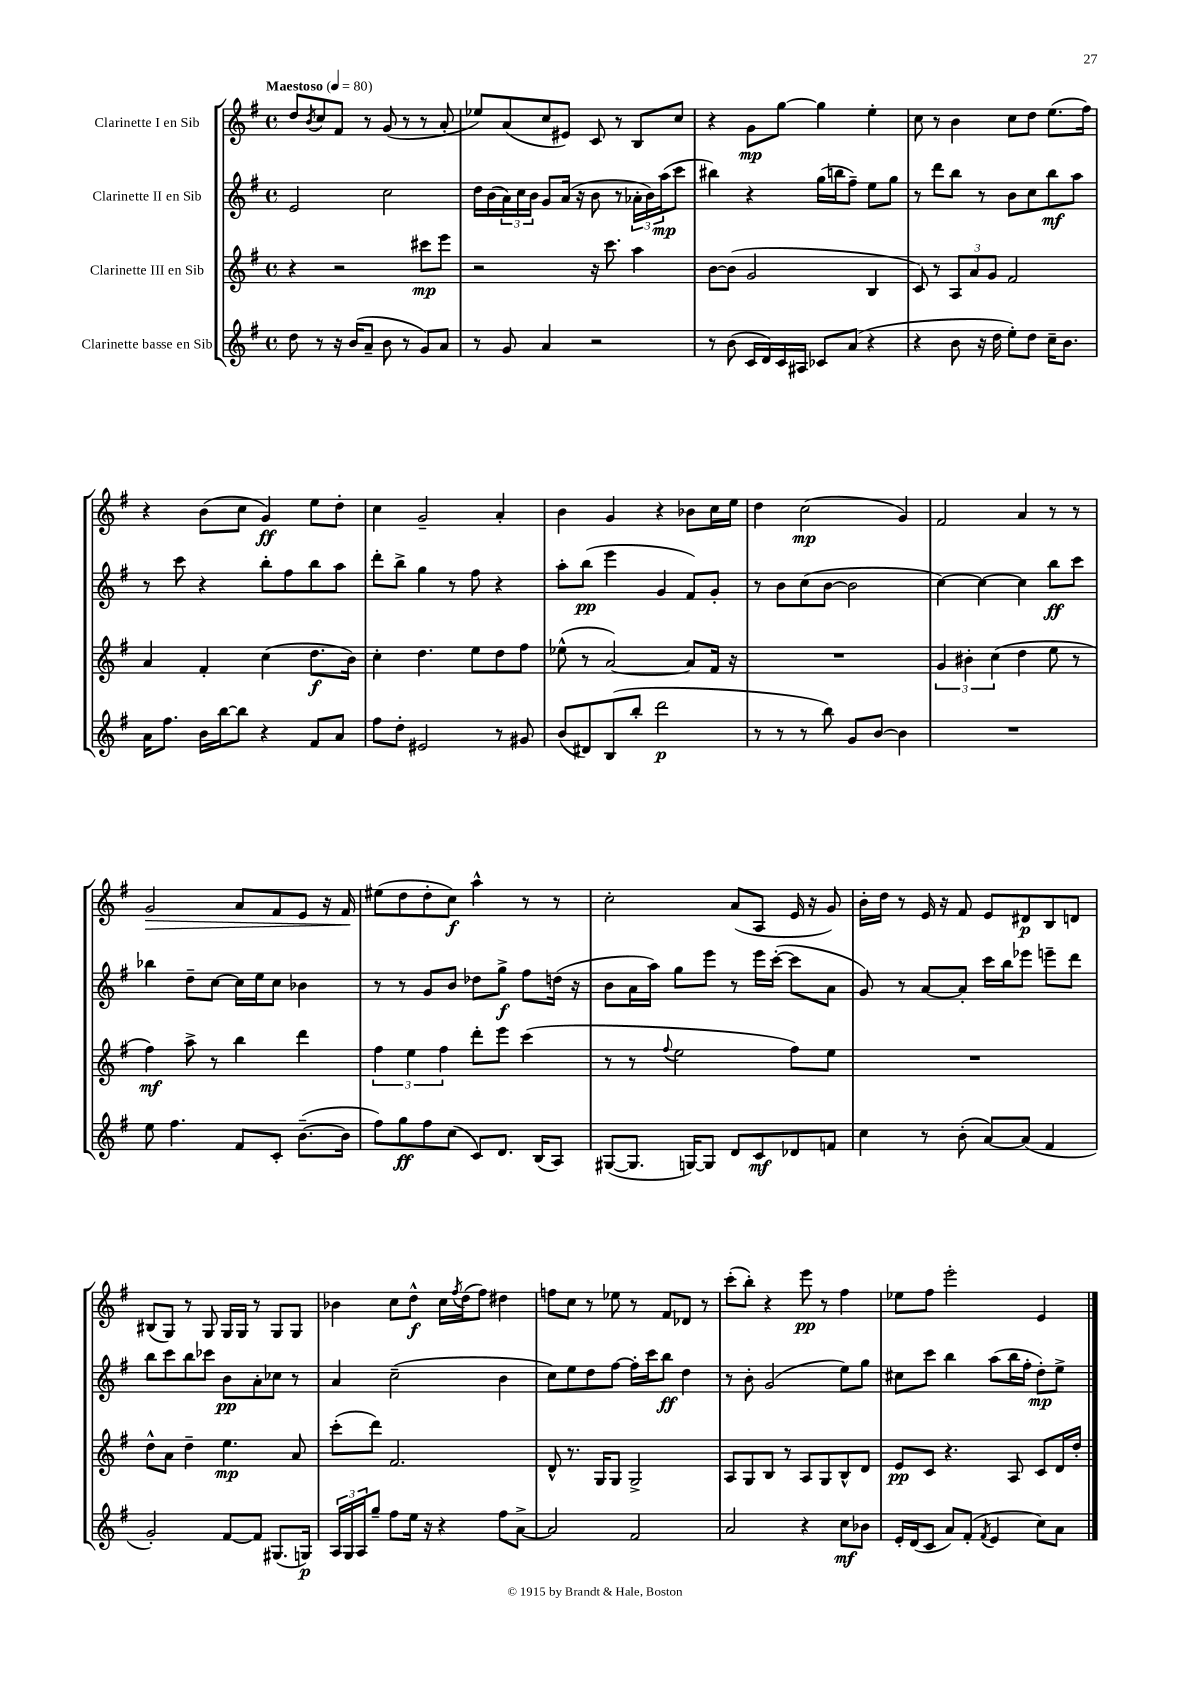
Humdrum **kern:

**kern	**dynam	**kern	**dynam	**kern	**dynam	**kern	**dynam
*part4	*part4	*part3	*part3	*part2	*part2	*part1	*part1
*staff4	*staff4	*staff3	*staff3	*staff2	*staff2	*staff1	*staff1
*I"Clarinette basse en Sib	*	*I"Clarinette III en Sib	*	*I"Clarinette II en Sib	*	*I"Clarinette I en Sib	*
*clefG2	*	*clefG2	*	*clefG2	*	*clefG2	*
*k[f#]	*	*k[f#]	*	*k[f#]	*	*k[f#]	*
*M4/4	*	*M4/4	*	*M4/4	*	*M4/4	*
*met(c)	*	*met(c)	*	*met(c)	*	*met(c)	*
*MM80	*	*MM80	*	*MM80	*	*MM80	*
=1	=1	=1	=1	=1	=1	=1	=1
!	!	!	!	!	!	!LO:TX:a:B:t=Maestoso	!
8dd\	.	4r	.	2e/	.	8dd/L	.
.	.	.	.	.	.	8qb/	.
8r	.	.	.	.	.	8cc/	.
16r	.	2r	.	.	.	8f#/J	.
(16b/KL	.	.	.	.	.	.	.
8a~/J	.	.	.	.	.	8r	.
8b\	.	.	.	2cc\	.	(8g/	.
8r	.	.	.	.	.	8r	.
8g/L)	.	8ccc#X\L	mp	.	.	8r	.
8a/J	.	8eee\J	.	.	.	8a'/	.
=2	=2	=2	=2	=2	=2	=2	=2
8r	.	2r	.	16dd\LL	.	8ee-X/L)	.
.	.	.	.	(16b\	.	.	.
8g/	.	.	.	24a\)	.	(8a/	.
.	.	.	.	24cc\	.	.	.
.	.	.	.	24b\JJ	.	.	.
4a/	.	.	.	8g/L	.	8cc/	.
.	.	.	.	(16a/Jk	.	8e#X/J)	.
.	.	.	.	16r	.	.	.
2r	.	16r	.	8b\	.	8c/	.
.	.	8.ccc\	.	.	.	.	.
.	.	.	.	8r	.	8r	.
.	.	4aa\	.	24a-X'\LL	.	8B/L	.
.	.	.	.	24b\)	.	.	.
.	.	.	.	(24aa\J	mp	.	.
.	.	.	.	8ccc\J	.	8cc/J	.
=3	=3	=3	=3	=3	=3	=3	=3
8r	.	[8b\L	.	4bb#X\)	.	4r	.
(8b\	.	(8b\J]	.	.	.	.	.
16c/LL	.	2g/	.	4r	.	8g\L	mp
16d/)	.	.	.	.	.	.	.
16c/	.	.	.	.	.	[8gg\J	.
16A#X/JJ	.	.	.	.	.	.	.
8c-X/L	.	.	.	(16gg\LL	.	4gg\]	.
.	.	.	.	16bbn\J	.	.	.
(8a/J	.	.	.	8ff#~\J)	.	.	.
4r	.	4B/	.	8ee\L	.	4ee'\	.
.	.	.	.	8gg\J	.	.	.
=4	=4	=4	=4	=4	=4	=4	=4
4r	.	8c/)	.	8r	.	8cc\	.
.	.	8r	.	8ddd\L	.	8r	.
8b\	.	12A/L	.	8bb\J	.	4b\	.
.	.	12a/	.	.	.	.	.
16r	.	.	.	8r	.	.	.
.	.	12g/J	.	.	.	.	.
16dd\	.	.	.	.	.	.	.
8ee'\L)	.	2f#/	.	8b\L	.	8cc\L	.
8dd\J	.	.	.	8cc\	.	8dd\J	.
16cc~\KL	.	.	.	8bb\	mf	(8.ee\L	.
8.b\J	.	.	.	.	.	.	.
.	.	.	.	8aa\J	.	.	.
.	.	.	.	.	.	16ff#\Jk)	.
!!LO:LB:g=z
=5	=5	=5	=5	=5	=5	=5	=5
16a\KL	.	4a/	.	8r	.	4r	.
8.ff#\J	.	.	.	.	.	.	.
.	.	.	.	8ccc\	.	.	.
16b\LL	.	4f#'/	.	4r	.	(8b\L	.
[16bb\J	.	.	.	.	.	.	.
8bb\J]	.	.	.	.	.	8cc\J	.
4r	.	(4cc\	.	8bb'\L	.	4g/)	ff
.	.	.	.	8ff#\	.	.	.
8f#/L	.	8.dd\L	f	8bb\	.	8ee\L	.
8a/J	.	.	.	8aa\J	.	8dd'\J	.
.	.	16b\Jk)	.	.	.	.	.
=6	=6	=6	=6	=6	=6	=6	=6
8ff#\L	.	4cc'\	.	8ddd'\L	.	4cc\	.
8dd'\J	.	.	.	8bb^\J	.	.	.
2e#X/	.	4.dd\	.	4gg\	.	2g~/	.
.	.	.	.	8r	.	.	.
.	.	8ee\L	.	8ff#\	.	.	.
8r	.	8dd\	.	4r	.	4a'/	.
8g#X/	.	8ff#\J	.	.	.	.	.
=7	=7	=7	=7	=7	=7	=7	=7
(8b/L	.	(8ee-X^^\	.	8aa'\L	.	4b\	.
8d#X/)	.	8r	.	(8bb\J	pp	.	.
(8B/	.	[2a/)	.	4eee\	.	4g/	.
8bb'/J	.	.	.	.	.	.	.
2ddd\	p	.	.	4g/	.	4r	.
.	.	8a/L]	.	8f#/L)	.	8b-X\L	.
.	.	16f#/Jk	.	8g'/J	.	16cc\L	.
.	.	16r	.	.	.	16ee\JJ	.
=8	=8	=8	=8	=8	=8	=8	=8
8r	.	1r	.	8r	.	4dd\	.
8r	.	.	.	8b\L	.	.	.
8r	.	.	.	(8cc\	.	(2cc\	mp
8bb\)	.	.	.	[8b\J	.	.	.
8g/L	.	.	.	2b\]	.	.	.
[8b/J	.	.	.	.	.	.	.
4b\]	.	.	.	.	.	4g/)	.
=9	=9	=9	=9	=9	=9	=9	=9
1r	.	6g/	.	[4cc\)	.	2f#/	.
.	.	6b#X'\	.	.	.	.	.
.	.	.	.	4cc\_	.	.	.
.	.	(6cc\	.	.	.	.	.
.	.	4dd\	.	4cc\]	.	4a/	.
.	.	8ee\	.	8bb\L	ff	8r	.
.	.	8r	.	8ccc\J	.	8r	.
!!LO:LB:g=z
=10	=10	=10	=10	=10	=10	=10	=10
!	!	!	!	!	!	!	!LO:HP:b
8ee\	.	4ff#\)	mf	4bb-X\	.	2g/	>
4.ff#\	.	.	.	.	.	.	.
.	.	8aa^\	.	8dd~\L	.	.	.
.	.	8r	.	[8cc\J	.	.	.
8f#/L	.	4bb\	.	16cc\LL]	.	8a/L	.
.	.	.	.	16ee\J	.	.	.
8c'/J	.	.	.	8cc\J	.	8f#/	.
([8.b~\L	.	4ddd\	.	4b-X\	.	8e/J	.
.	.	.	.	.	.	16r	.
16b\Jk]	.	.	.	.	.	16f#/	.
.	.	.	.	.	.	.	]
=11	=11	=11	=11	=11	=11	=11	=11
8ff#\L)	.	6ff#\	.	8r	.	(8ee#X\L	.
8gg\	ff	.	.	8r	.	8dd\	.
.	.	6ee\	.	.	.	.	.
8ff#\	.	.	.	8g/L	.	8dd'\	.
.	.	6ff#\	.	.	.	.	.
(8cc\J	.	.	.	8b/J	.	8cc\J)	f
8c/L)	.	8ddd'\L	.	8dd-X\L	.	4aa^^\	.
8.d/J	.	8eee\J	.	8gg^\J	f	.	.
.	.	(4ccc\	.	8ff#\L	.	8r	.
(16B/KL	.	.	.	.	.	.	.
8A/J)	.	.	.	(16ddn\Jk	.	8r	.
.	.	.	.	16r	.	.	.
=12	=12	=12	=12	=12	=12	=12	=12
([8G#X/L	.	8r	.	8b\L	.	2cc'\	.
8.G#/J]	.	8r	.	16a\L	.	.	.
.	.	.	.	16aa\JJ)	.	.	.
.	.	8qqff#/	.	.	.	.	.
.	.	2ee\	.	8gg\L	.	.	.
[16Gn/KL)	.	.	.	.	.	.	.
8G/J]	.	.	.	8eee\J	.	.	.
8d/L	.	.	.	8r	.	(8a/L	.
8c/	mf	.	.	16eee\LL	.	8A/J	.
.	.	.	.	([16ccc'\JJ	.	.	.
8d-X/	.	8ff#\L)	.	8ccc\L]	.	16e/	.
.	.	.	.	.	.	16r	.
8fn/J	.	8ee\J	.	8a\J	.	8g/)	.
=13	=13	=13	=13	=13	=13	=13	=13
4cc\	.	1r	.	8g/)	.	16b'\LL	.
.	.	.	.	.	.	16dd\JJ	.
.	.	.	.	8r	.	8r	.
8r	.	.	.	[8a/L	.	16e/	.
.	.	.	.	.	.	16r	.
(8b'\	.	.	.	8a'/J]	.	8f#/	.
[8a/L)	.	.	.	16ccc\LL	.	8e/L	.
.	.	.	.	16bb\J	.	.	.
(8a/J]	.	.	.	8eee-X\J	.	8d#X/	p
4f#/	.	.	.	8eeen~\L	.	8B/	.
.	.	.	.	8ddd\J	.	8dn/J	.
!!LO:LB:g=z
=14	=14	=14	=14	=14	=14	=14	=14
2g'/)	.	8dd^^\L	.	8bb\L	.	(8B#X/L	.
.	.	8a\J	.	8ccc\	.	8G/J)	.
.	.	4dd~\	.	8bb\	.	8r	.
.	.	.	.	8ccc-X\J	.	8G/	.
[8f#/L	.	4.ee\	mp	8b\L	pp	16G/LL	.
.	.	.	.	.	.	16G/JJ	.
8f#/J]	.	.	.	8a'\	.	8r	.
(8.G#X/L	.	.	.	8cc-X\J	.	8G/L	.
.	.	8a/	.	8r	.	8G/J	.
16Gn/Jk)	p	.	.	.	.	.	.
=15	=15	=15	=15	=15	=15	=15	=15
24A/LL	.	(8ccc'\L	.	4a/	.	4b-X\	.
24G/	.	.	.	.	.	.	.
24A/J	.	.	.	.	.	.	.
8gg~/J	.	8ddd\J)	.	.	.	.	.
8ff#\L	.	2.f#/	.	(2cc~\	.	8cc\L	.
16ee\Jk	.	.	.	.	.	8dd^^\J	f
16r	.	.	.	.	.	.	.
4r	.	.	.	.	.	16cc\LL	.
.	.	.	.	.	.	8qff#/	.
.	.	.	.	.	.	(16dd\J	.
.	.	.	.	.	.	8ff#\J)	.
8ff#\L	.	.	.	4b\	.	4dd#X\	.
[8a^\J	.	.	.	.	.	.	.
=16	=16	=16	=16	=16	=16	=16	=16
2a/]	.	8d^^/	.	8cc\L)	.	8ffn\L	.
.	.	8.r	.	8ee\	.	8cc\J	.
.	.	.	.	8dd\	.	8r	.
.	.	16G/KL	.	.	.	.	.
.	.	8G/J	.	[8ff#\J	.	8ee-X\	.
2f#/	.	2G^/	.	16ff#'\LL]	.	8r	.
.	.	.	.	16ccc\J	.	.	.
.	.	.	.	8bb\J	ff	8f#/L	.
.	.	.	.	4dd\	.	8d-X/J	.
.	.	.	.	.	.	8r	.
=17	=17	=17	=17	=17	=17	=17	=17
2a/	.	8A/L	.	8r	.	(8ccc'\L	.
.	.	8G/	.	8b'\	.	8bb'\J)	.
.	.	8B/J	.	(2g/	.	4r	.
.	.	8r	.	.	.	.	.
4r	.	8A/L	.	.	.	8eee\	pp
.	.	8G/	.	.	.	8r	.
8cc\L	mf	8B^^/	.	8ee\L)	.	4ff#\	.
8b-X\J	.	8d/J	.	8gg\J	.	.	.
=18	=18	=18	=18	=18	=18	=18	=18
16e'/LL	.	8e/L	pp	8cc#X\L	.	8ee-X\L	.
(16d/J	.	.	.	.	.	.	.
8c/J	.	8c/J	.	8ccc\J	.	8ff#\J	.
8a/L)	.	4.r	.	4bb\	.	2eee'\	.
(8f#'/J	.	.	.	.	.	.	.
8qf#/	.	.	.	.	.	.	.
4e/	.	.	.	(8aa\L	.	.	.
.	.	8A/	.	16bb\L	.	.	.
.	.	.	.	16ff#'\JJ	.	.	.
8cc\L)	.	8c/L	.	8dd'\L)	mp	4e/	.
8a\J	.	16d/L	.	8ee^\J	.	.	.
.	.	16dd'/JJ	.	.	.	.	.
==	==	==	==	==	==	==	==
*-	*-	*-	*-	*-	*-	*-	*-
